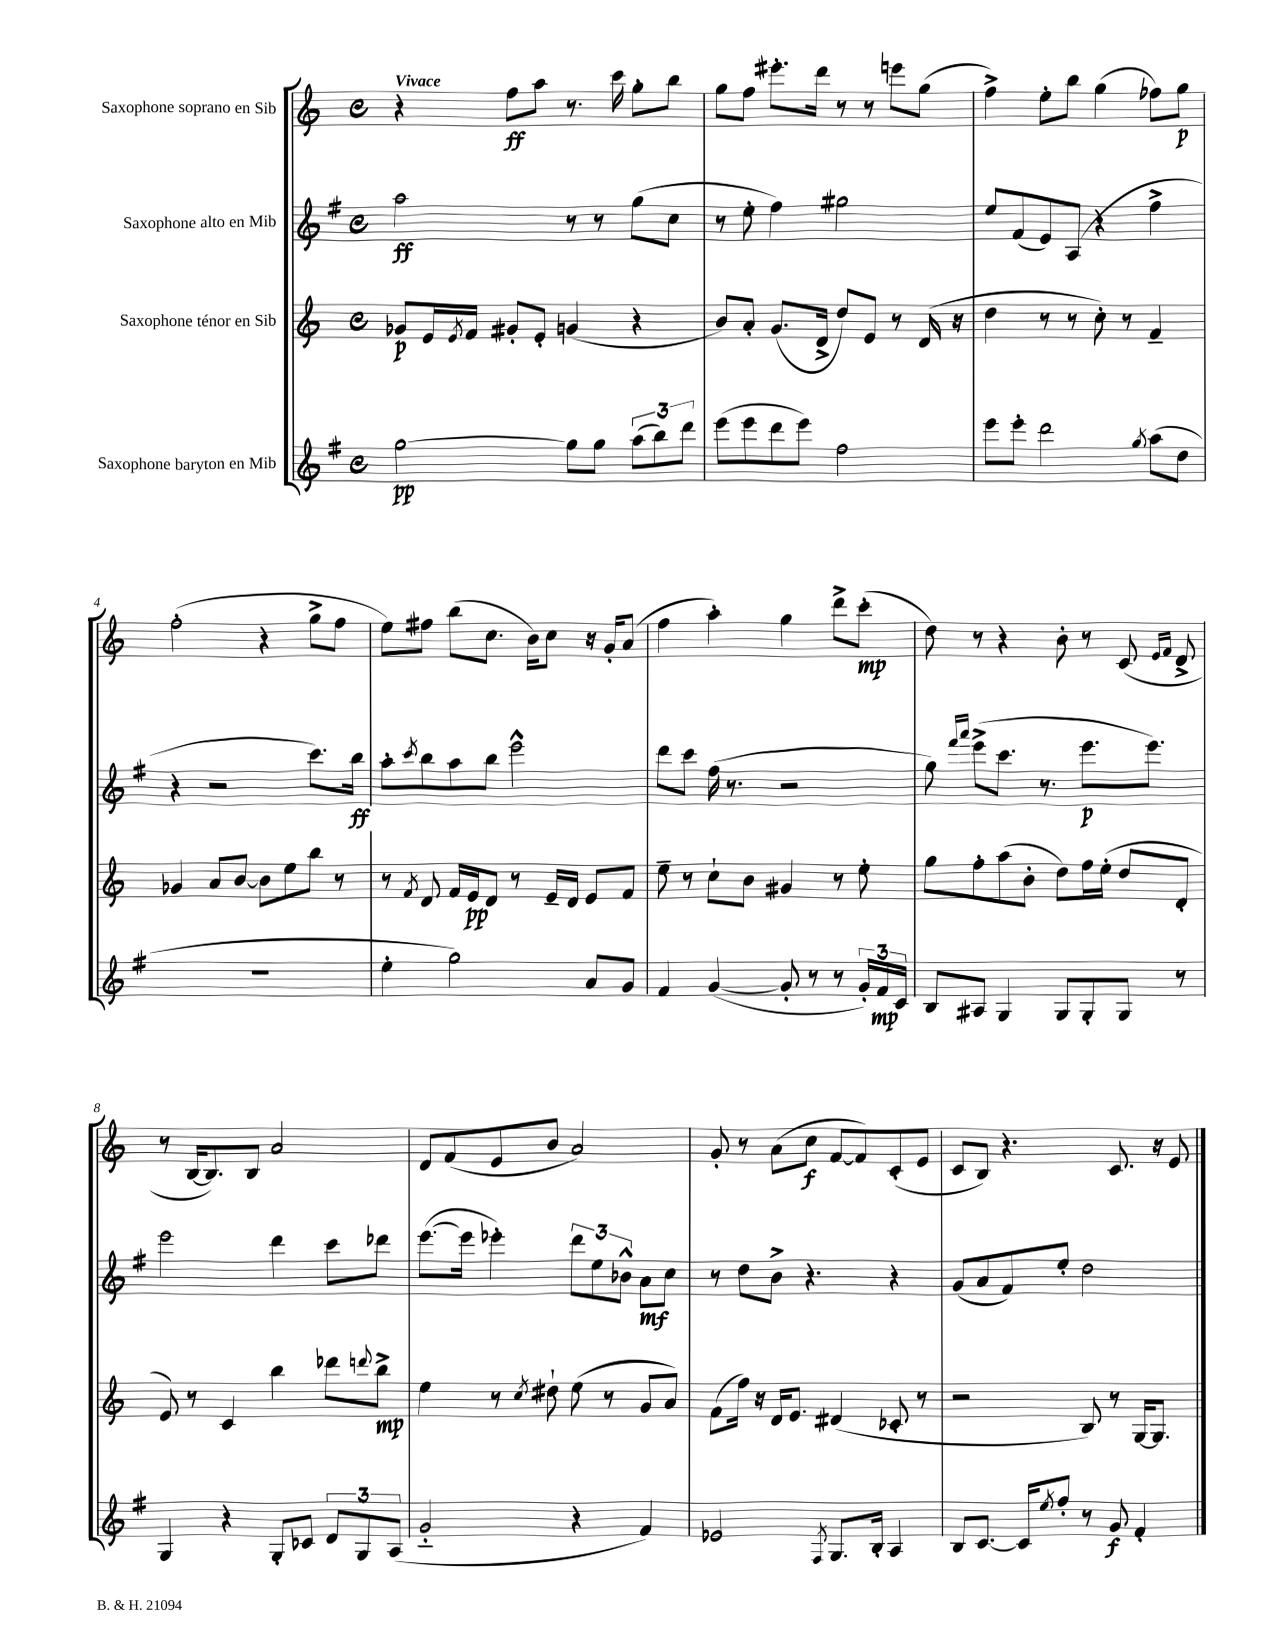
<<
\new StaffGroup <<
\new Staff = "s0" \with { instrumentName = "Saxophone soprano en Sib" } {
    \clef treble \key c \major \defaultTimeSignature \time 4/4 \tempo "Vivace"
    r4 f''8\ff a''8 r8. c'''16 g''8-. b''8 |
    g''8 f''8 eis'''8.-. d'''16 r8 r8 e'''8 g''8( |
    f''4->) e''8-. b''8 g''4( fes''8) g''8\p |
    f''2-.( r4 g''8-> f''8 |
    e''8) fis''8 b''8( c''8. b'16) c''8 r16 g'16-. a'8( |
    f''4 a''4-.) g''4 d'''8-> c'''8-.\mp( |
    d''8) r8 r4 b'8-. r8 c'8( \grace { e'16 f'16 } d'8-> |
    r8 b16~ b8.) b8 a'2 |
    d'8 f'8( e'8 b'8 a'2) |
    g'8-. r8 a'8( c''8\f f'8~ f'8) c'8-.( e'8 |
    c'8 b8) r4. c'8. r16 e'8 \bar "|." |
}
\new Staff = "s1" \with { instrumentName = "Saxophone alto en Mib" } {
    \clef treble \key g \major \defaultTimeSignature \time 4/4
    a''2\ff r8 r8 g''8( c''8 |
    r8 e''8-. fis''4) gis''2 |
    e''8 fis'8( e'8) a8( r4 fis''4-> |
    r4 r2 c'''8.) b''16\ff |
    a''8-. \acciaccatura { c'''8 } b''8 a''8 b''8 e'''2-^ |
    d'''8 c'''8 fis''16( r8. r2 |
    g''8) \grace { fis'''16 a'''16 } e'''8->( c'''8. r8. e'''8.\p e'''8.) |
    e'''2 d'''4 c'''8 des'''8 |
    e'''8.~( e'''16 ees'''4-.) \tuplet 3/2 { d'''8 e''8 bes'8-^ } a'8\mf c''8 |
    r8 d''8 b'8-> r4. r4 |
    g'8( a'8 fis'8) e''8-. d''2 \bar "|." |
}
\new Staff = "s2" \with { instrumentName = "Saxophone ténor en Sib" } {
    \clef treble \key c \major \defaultTimeSignature \time 4/4
    ges'8\p e'16 \acciaccatura { e'8 } f'16 gis'8-. e'8-. g'4( r4 |
    b'8) a'8-. g'8.( d'16-> d''8) e'8 r8 d'16( r16 |
    d''4 r8 r8 c''8-.) r8 f'4-- |
    ges'4 a'8 b'8~ b'8 e''8 b''8 r8 |
    r8 \acciaccatura { f'8 } d'8 f'16 e'16\pp d'8 r8 e'16-- d'16 e'8 f'8 |
    e''8-- r8 c''8-! b'8 gis'4 r8 e''8-. |
    g''8 f''8-. a''8( b'8-. d''8) f''16 e''16-.( d''8 d'8-. |
    e'8) r8 c'4 b''4 des'''8 \appoggiatura { d'''8 } b''8->\mp |
    e''4 r8 \acciaccatura { c''8 } dis''8-! e''8( r8 g'8 a'8) |
    f'8( f''16) r16 d'16 e'8. dis'4( ces'8-. r8 |
    r2 b8) r8 g16~ g8. \bar "|." |
}
\new Staff = "s3" \with { instrumentName = "Saxophone baryton en Mib" } {
    \clef treble \key g \major \defaultTimeSignature \time 4/4
    g''2~\pp g''8 g''8 \tuplet 3/2 { a''8( b''8) d'''8 } |
    e'''8( e'''8 d'''8 e'''8) fis''2 |
    e'''8 e'''8-. d'''2 \acciaccatura { g''8 } a''8( d''8 |
    R1 |
    e''4-. g''2) a'8 g'8 |
    fis'4 g'4~( g'8-. r8 r8 \tuplet 3/2 { g'16-.) fis'16\mp c'16 } |
    b8 ais8 g4 g8 g8-. g8 r8 |
    g4 r4 g8-. ces'8 \tuplet 3/2 { d'8 g8 a8( } |
    g'2-_ r4 fis'4) |
    ees'2 \acciaccatura { fis8 } g8. b16-. a4 |
    b8 c'8.~ c'16 \acciaccatura { e''8 } fis''8-. r8 g'8\f fis'4-. \bar "|." |
}
>>
>>
